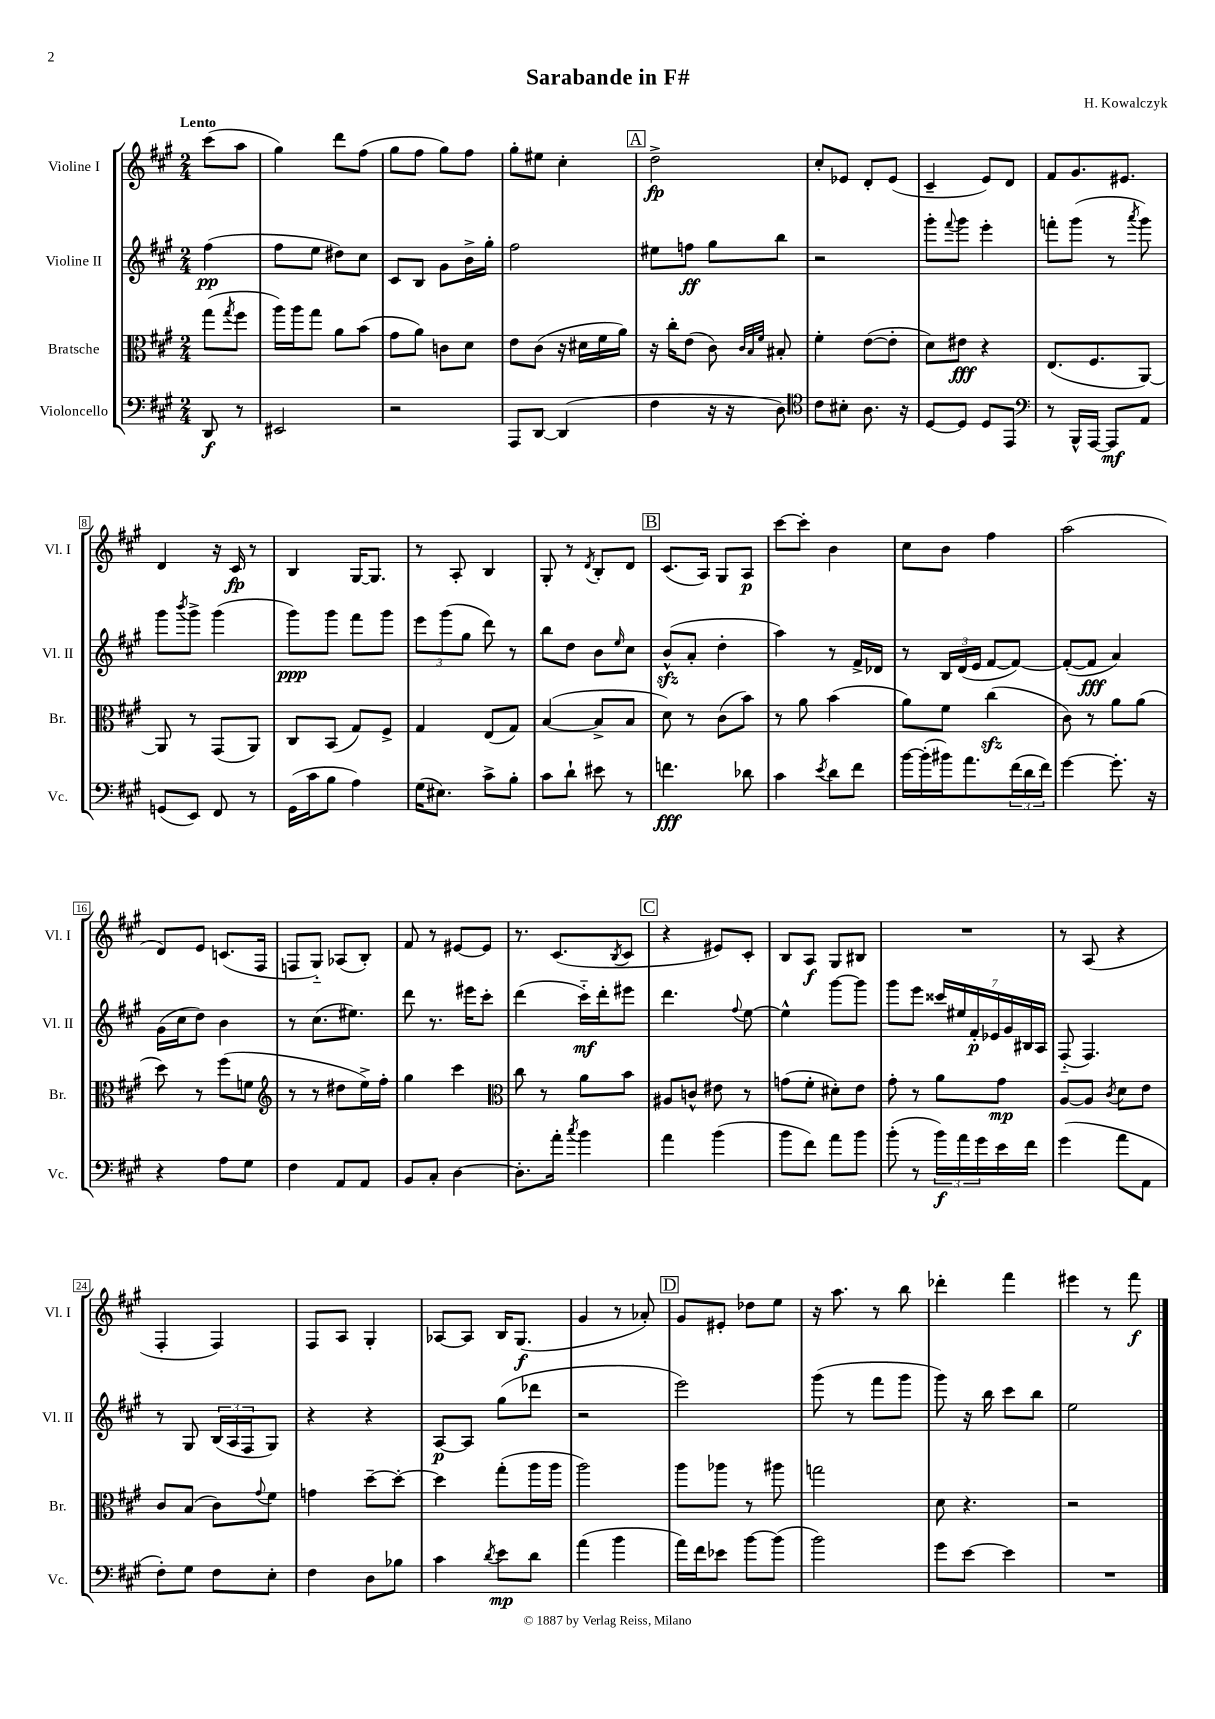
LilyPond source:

\header { title = "Sarabande in F#" composer = "H. Kowalczyk" }
<<
\new StaffGroup <<
\new Staff = "s0" \with { instrumentName = "Violine I" shortInstrumentName = "Vl. I" } {
    \clef treble \key a \major \numericTimeSignature \time 2/4 \partial 4 \tempo "Lento"
    cis'''8( a''8 |
    gis''4) d'''8 fis''8( |
    gis''8 fis''8 gis''8) fis''8 |
    gis''8-. eis''8 cis''4-. |
    \mark \markup { \box "A" } d''2->\fp |
    cis''8-. ees'8 d'8-. ees'8( |
    cis'4-- e'8) d'8 |
    fis'8 gis'8. eis'8. |
    d'4 r16 cis'16\fp r8 |
    b4 gis16~ gis8. |
    r8 a8-. b4 |
    gis8-. r8 \acciaccatura { d'8 } b8-. d'8 |
    \mark \markup { \box "B" } cis'8.( a16) gis8 a8\p |
    cis'''8~ cis'''8-. b'4 |
    cis''8 b'8 fis''4 |
    a''2( |
    d'8) e'8 c'8.( fis16 |
    f8 gis8-_) aes8( b8-.) |
    fis'8 r8 eis'8~ eis'8 |
    r8. cis'8.( \acciaccatura { b8 } cis'8 |
    \mark \markup { \box "C" } r4 eis'8) cis'8-. |
    b8 a8\f gis8 bis8 |
    R2 |
    r8 a8( r4 |
    fis4-. fis4) |
    fis8 a8 gis4-. |
    aes8~ aes8 b16 gis8.\f( |
    gis'4 r8 aes'8-.) |
    \mark \markup { \box "D" } gis'8 eis'8-. des''8 e''8 |
    r16 a''8. r8 b''8 |
    des'''4-. fis'''4 |
    eis'''4 r8 fis'''8\f \bar "|." |
}
\new Staff = "s1" \with { instrumentName = "Violine II" shortInstrumentName = "Vl. II" } {
    \clef treble \key a \major \numericTimeSignature \time 2/4 \partial 4
    fis''4\pp( |
    fis''8 e''8 dis''8) cis''8 |
    cis'8 b8 gis'8 b'16-> gis''16-. |
    fis''2 |
    \mark \markup { \box "A" } eis''8 f''8\ff gis''8 b''8 |
    r2 |
    gis'''8-. \appoggiatura { fis'''8 } gis'''8 e'''4-. |
    f'''8-. gis'''8( r8 \acciaccatura { a'''8 } gis'''8) |
    gis'''8 \acciaccatura { b'''8 } gis'''8-> gis'''4( |
    gis'''8\ppp) gis'''8 fis'''8 gis'''8 |
    \tuplet 3/2 { e'''8 gis'''8( gis''8 } d'''8) r8 |
    b''8 d''8 b'8 \grace { e''16 } cis''8 |
    \mark \markup { \box "B" } b'8-^\sfz( a'8-. d''4-. |
    a''4) r8 fis'16-> des'16 |
    r8 \tuplet 3/2 { b16 d'16( e'16 } fis'8~ fis'8~) |
    fis'8~-.( fis'8\fff a'4) |
    gis'16( cis''16 d''8) b'4 |
    r8 cis''8.( eis''8.) |
    d'''8 r8. eis'''16 cis'''8-. |
    d'''4( cis'''16-_\mf) d'''16-. eis'''8 |
    \mark \markup { \box "C" } d'''4. \appoggiatura { fis''8 } e''8~ |
    e''4-^ gis'''8~ gis'''8 |
    gis'''8 e'''8 \tuplet 7/4 { cisis'''16 eis''16 fis'16-.\p ees'16 gis'16 bis16 a16 } |
    fis8-_( fis4.) |
    r8 gis8 \tuplet 3/2 { b16( a16 fis16 } gis8) |
    r4 r4 |
    a8~\p a8 gis''8( des'''8 |
    r2 |
    \mark \markup { \box "D" } e'''2) |
    gis'''8( r8 fis'''8 gis'''8 |
    gis'''8) r16 b''16 cis'''8 b''8 |
    e''2 \bar "|." |
}
\new Staff = "s2" \with { instrumentName = "Bratsche" shortInstrumentName = "Br." } {
    \clef alto \key a \major \numericTimeSignature \time 2/4 \partial 4
    gis''8( \acciaccatura { gis''8 } fis''8 |
    a''16) a''16 gis''8 a'8 b'8( |
    gis'8 a'8) c'8 d'8 |
    e'8 cis'8( r16 dis'16 fis'16 a'16) |
    \mark \markup { \box "A" } r16 cis''16-. e'8( cis'8) \grace { cis'32 b32 fis'32 } bis8-. |
    fis'4-. e'8~( e'8-. |
    d'8) eis'8\fff r4 |
    e8.( fis8. a,8~) |
    a,8 r8 gis,8( a,8) |
    cis8 b,8( gis8) fis8-> |
    gis4 e8( gis8) |
    b4~( b8-> b8 |
    \mark \markup { \box "B" } d'8) r8 cis'8( b'8) |
    r8 a'8 b'4( |
    a'8) fis'8 cis''4\sfz( |
    cis'8) r8 a'8 a'8( |
    d''8) r8 fis''8( f'8 |
    \clef treble r8 r8 dis''8 e''16->) fis''16-. |
    gis''4 cis'''4 |
    \clef alto cis''8 r8 a'8 b'8 |
    \mark \markup { \box "C" } ais8 c'8-^ eis'8 r8 |
    g'8( fis'8-. dis'8-.) e'8 |
    gis'8-. r8 a'8 gis'8\mp |
    a8~ a8 \acciaccatura { cis'8 } d'8 e'8 |
    cis'8 b8( cis'8) \appoggiatura { gis'8 } fis'8 |
    g'4 d''8~-- d''8~-. |
    d''4 gis''8-.( a''16 a''16 |
    a''2) |
    \mark \markup { \box "D" } a''8 aes''8 r8 ais''8 |
    g''2 |
    d'8 r4. |
    r2 \bar "|." |
}
\new Staff = "s3" \with { instrumentName = "Violoncello" shortInstrumentName = "Vc." } {
    \clef bass \key a \major \numericTimeSignature \time 2/4 \partial 4
    d,8\f r8 |
    eis,2 |
    r2 |
    a,,8 d,8~ d,4( |
    \mark \markup { \box "A" } fis4 r16 r16 d8) |
    \clef tenor cis'8 bis8-. a8. r16 |
    d8~ d8 d8 e,8 |
    \clef bass r8 b,,16-^ a,,16~ a,,8\mf a,8 |
    g,8( e,8) fis,8 r8 |
    gis,16( cis'16 b8 a4) |
    gis16( eis8.) cis'8-> b8-. |
    cis'8 d'8-! eis'8 r8 |
    \mark \markup { \box "B" } f'4.\fff des'8 |
    cis'4 \acciaccatura { e'8 } d'8 fis'8 |
    b'16~ b'16-.( bis'16) a'8. \tuplet 3/2 { fis'16( d'16 fis'16) } |
    gis'4~ gis'8.-. r16 |
    r4 a8 gis8 |
    fis4 a,8 a,8 |
    b,8 cis8-. d4~ |
    d8.-. a'16-. \acciaccatura { cis''8 } b'4 |
    \mark \markup { \box "C" } a'4 b'4( |
    b'8 fis'8) a'8 b'8 |
    b'8-.( r8 \tuplet 3/2 { b'16\f) a'16 gis'16 } e'16 fis'16 |
    gis'4( a'8 a,8 |
    fis8-.) gis8 fis8 e8-. |
    fis4 d8 bes8 |
    cis'4 \acciaccatura { d'8 } e'8\mp d'8 |
    a'4( b'4 |
    \mark \markup { \box "D" } a'16) fis'16 ees'8 b'8~ b'8( |
    b'2) |
    gis'8 e'8~ e'4 |
    R2 \bar "|." |
}
>>
>>
\layout { \context { \Score \override BarNumber.stencil = #(make-stencil-boxer 0.1 0.3 ly:text-interface::print) } }
